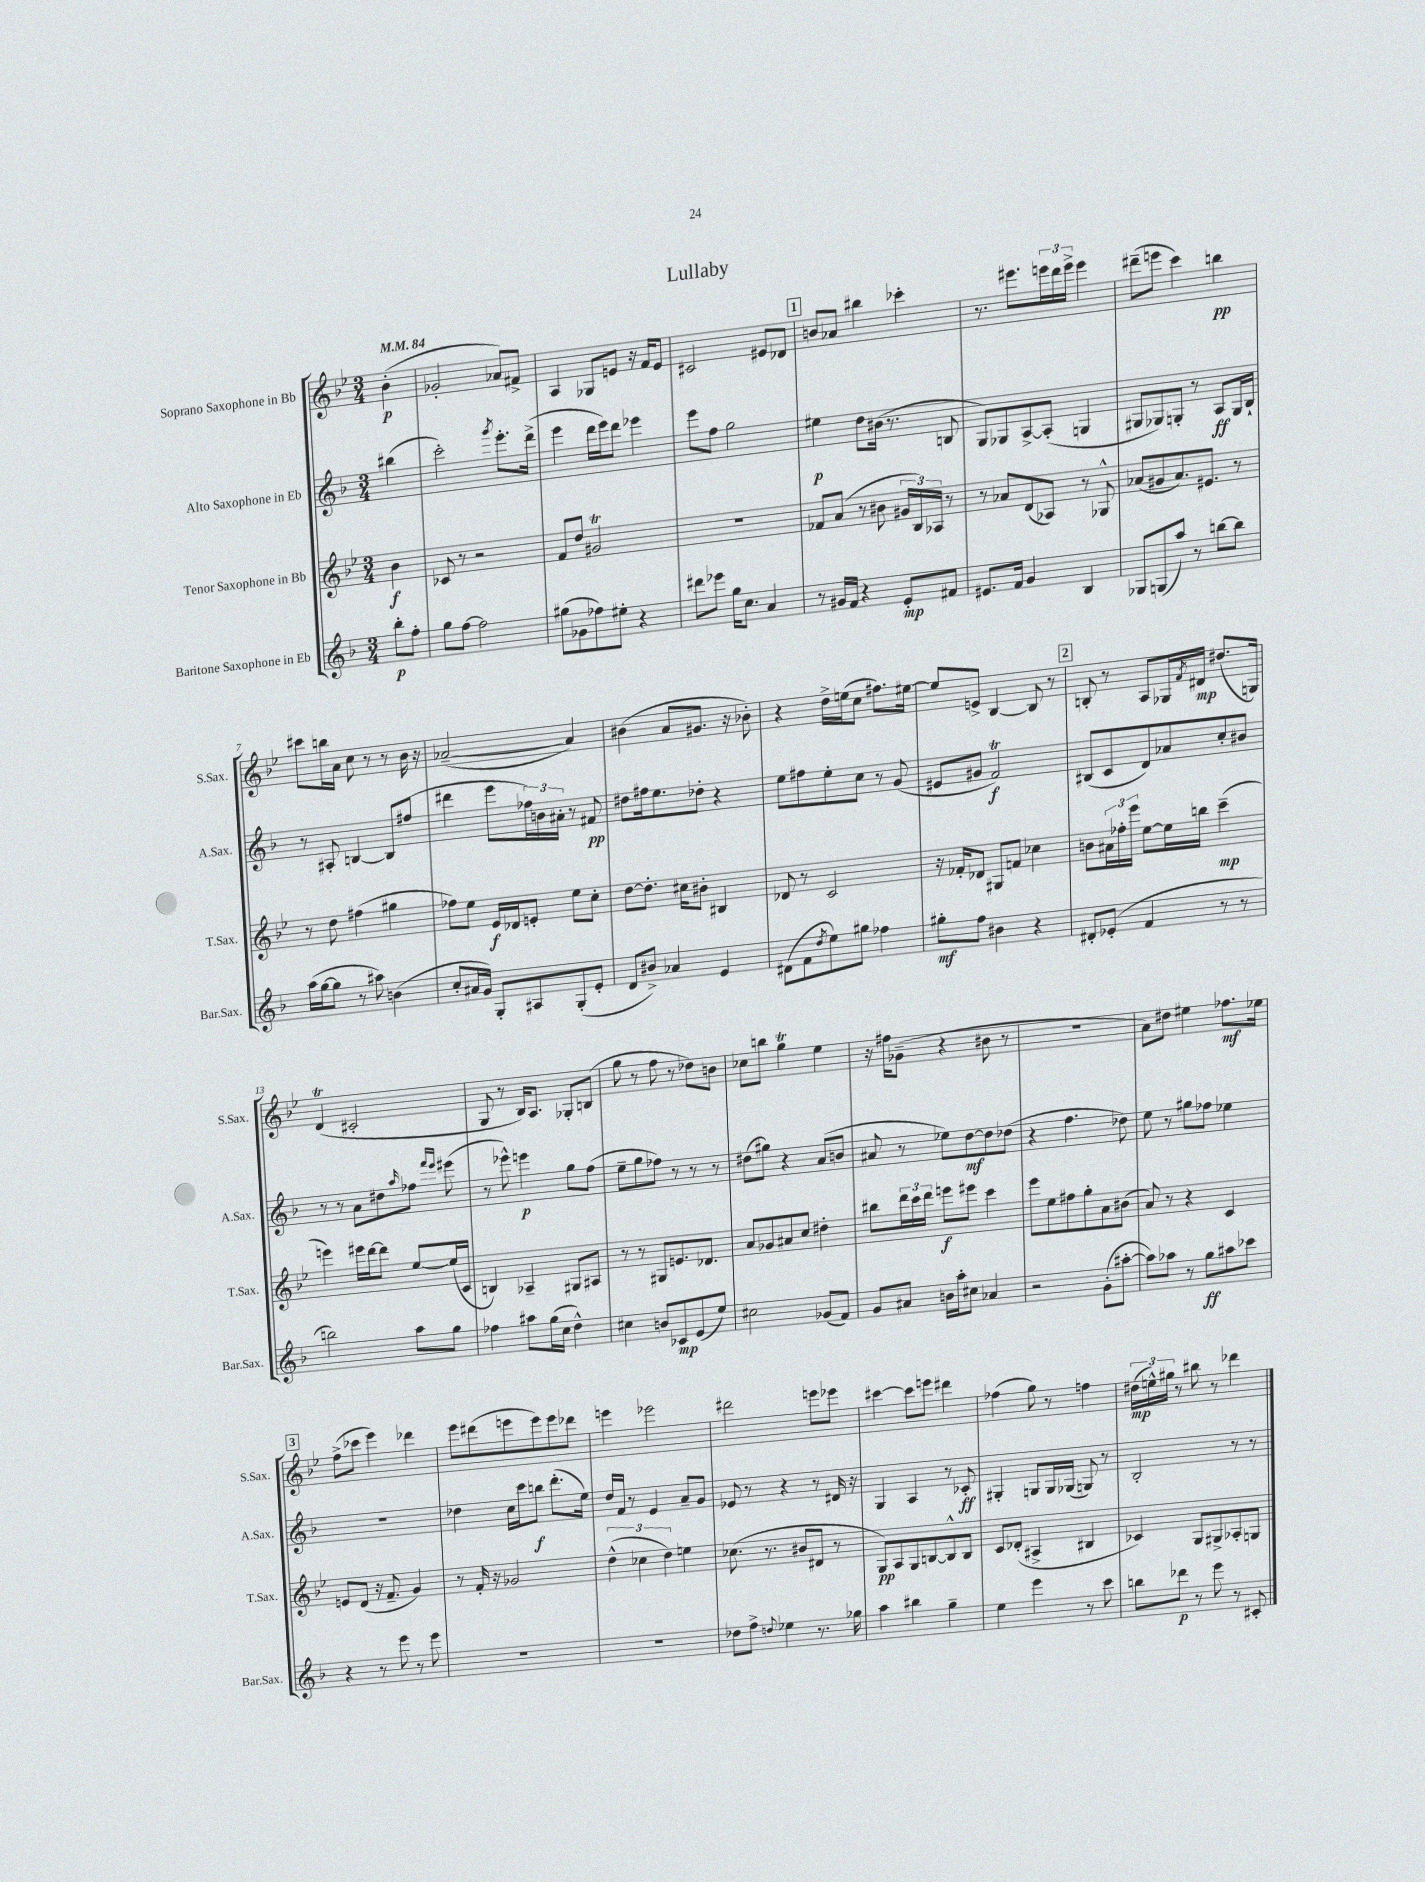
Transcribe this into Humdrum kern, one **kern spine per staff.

**kern	**kern	**kern	**kern
*staff4	*staff3	*staff2	*staff1
*clefG2	*clefG2	*clefG2	*clefG2
*k[b-]	*k[b-e-]	*k[b-]	*k[b-e-]
*M3/4	*M3/4	*M3/4	*M3/4
*MM84	*MM84	*MM84	*MM84
8bb-'	4b-	(4bb#	(4b-'
8ff'	.	.	.
=	=	=	=
8gg	8c-	2ccc')	2g-'
[8ff	8r	.	.
2ff]	2r	.	.
.	.	8qggg	.
.	.	8.eee'	8a-)
.	.	.	8f#^
.	.	(16ddd^	.
=	=	=	=
(8gg#	8f	4eee	4A
8g-	8dd	.	.
8ff-)	2g#	16ddd	8G-
.	.	16eee)	.
8ee#'	.	8ddd	8e
4r	.	4eee-	16r
.	.	.	16f
.	.	.	8e
=	=	=	=
8ddd#	2.r	8eee	2c#
8eee-	.	8ff	.
16gg	.	2gg	.
8.cc	.	.	.
4a	.	.	8e#
.	.	.	8d-
=	=	=	=
8r	8f-	4ee#	8b
16g#	(8a	.	8a-
16f	.	.	.
4r	8r	8dd	4bb#
.	8b#	(16b#	.
.	.	8.r	.
8e'	24g#	.	4ccc-'
.	24B-)	.	.
.	24A-	.	.
8f#	8r	8B	.
=	=	=	=
8.e#	8r	8G)	8.r
.	8a-	8G-	.
16f	.	.	8.eee#
4g	(8d	[8A^	.
.	8A-)	(8A']	24eee
.	.	.	24ddd
.	.	.	24eee^
4B-	8r	4G	4eee
.	8G-^^	.	.
=	=	=	=
8G-	(8a-	8G#	(8ddd#~
(8G	8g#	8G-)	8eee
8aa)	8.a-)	8G'	4ccc)
8r	.	8r	.
.	8.e#	.	.
[8bb	.	8A	4bb
8bb]	8r	16G	.
.	.	16B-`	.
=	=	=	=
(16aa	8r	8r	8ccc#
[16gg	.	.	.
8gg]	8dd	8A#'	16bb
.	.	.	16a
8r	(4ff#	[4B	8cc
8aa#)	.	.	8r
(4b	4gg#	8B]	8r
.	.	(8ff#	16b-
.	.	.	16r
=	=	=	=
8cc'	8ff-)	4ddd#	([2a-~
16a#	8ee-	.	.
16g)	.	.	.
8G'	16e-	8eee	.
.	16d-	.	.
8A#	8e'	24ff-)	.
.	.	24b	.
.	.	24a#'	.
(8G'	8ee-	8r	4a-])
8e'	8cc'	8f#	.
=	=	=	=
8d	[8dd	8dd#	(4b#
8b#^)	8.dd']	16ff#	.
.	.	8.ee	.
4a-	.	.	8a
.	16cc#	.	.
.	8b#'	8dd-'	8.g#
4e	4B#	4r	.
.	.	.	16r
.	.	.	8b-')
=	=	=	=
(8d#	8d-	8ee	4r
8f	8r	8ff#	.
8qdd	.	.	.
8ee)	2c	8ee'	16dd^
.	.	.	(16ee
8gg#	.	8cc	8cc
4ff-	.	8r	8.ff#)
.	.	(8g	.
.	.	.	[16ee#
=	=	=	=
8gg#'	16r	8e#	8ee#]
.	16f-'	.	.
8ff	8d-	8g#	8e^
4b#	8G#	2f)	[4B-
.	8f	.	.
4r	4cc-	.	8B-]
.	.	.	8r
=	=	=	=
8d#'	8b	(8B#	8B'
(8e-'	24a#	8c	8r
.	24ff-'	.	.
.	24eee-	.	.
4f	[8ee-	8d)	8A
.	16ee-]	8a-	16G-
.	.	.	8qf
.	16bb	.	16d#
8r	(4ccc~	8cc'	(8.dd#
8r	.	8b#	.
.	.	.	16G)
=	=	=	=
2bb)	4eee)	8r	(4d
.	.	8r	.
.	16eee#	8a	2c#'
.	[16ddd	.	.
.	8ddd]	8dd#	.
.	.	16qqaa	.
8aa	[8ee-	8ff-	.
.	.	16qqfff	.
.	.	16qqeee	.
8gg	(16ee-]	(8eee#	.
.	16c	.	.
=	=	=	=
4ff-	4B)	8r	8G
.	.	8eee-^^)	8r
8aa#	4A-~	4eee	16B-)
.	.	.	8.A
(16gg	.	.	.
16cc	.	.	.
4dd^^)	8G#	8gg	8G-'
.	8A#	(8ff	(8B
=	=	=	=
4cc#	8r	8ee~	8gg
.	8r	8gg	8r
8b	8G#	8ff-)	8ff
8c-	8.e	8r	8r
(8e	.	8r	8dd-)
.	8.d-	.	.
8ee)	.	8r	8b
=	=	=	=
2cc#	8a	(8dd#	8cc-
.	8g-	8gg#)	8bb
.	8a#	4r	4gg
.	8cc	.	.
(8g-	4dd#'	(8a	4ee-
8f)	.	8b	.
=	=	=	=
8g	8bb#	8a#	16r
.	.	.	16ff#
8a#	24ddd	8r	(8g-~
.	24ccc	.	.
.	24ddd	.	.
16b	8eee	8ee-)	4r
16aa'	.	.	.
8cc#	8eee#	[8dd	.
4a-	4ccc	8dd]	8b#
.	.	(8dd-	8r
=	=	=	=
2r	8eee-	4r	2.r
.	8ee-	.	.
.	8ff#	4.ff	.
.	8gg'	.	.
(8g'	8a	.	.
[8aa#'	(8b#	8dd-)	.
=	=	=	=
8aa#])	8a)	8ee	8a)
8aa-	8r	8r	8dd#
8r	4r	8gg#	4ee#
8gg	.	8ff-	.
8aa#	4c	4ee-	8.ff-
8ccc-	.	.	.
.	.	.	16ee-
=	=	=	=
4r	8e	2.r	(8ff^
.	(8d	.	8ccc-
8r	16r	.	4eee-)
.	8.f~	.	.
8eee	.	.	.
8r	4g)	.	4ddd-
8eee	.	.	.
=	=	=	=
2.r	8r	4dd-	8eee-
.	16f'	.	(8ddd#
.	16r	.	.
.	2g-	16cc	8eee
.	.	16ccc	.
.	.	8bb	8eee)
.	.	(8.ddd'	8eee
.	.	.	8ddd-
.	.	16ee)	.
=	=	=	=
2.r	(6dd^^	16dd	4eee
.	.	16f	.
.	.	8r	.
.	6cc-	.	.
.	.	4e	2eee-
.	6dd)	.	.
.	4ee	8a~	.
.	.	8g	.
=	=	=	=
8dd-	(8.cc-	8e-	2ddd#
8ff^	.	8r	.
.	8.r	.	.
8qqdd	.	.	.
4ee-	.	4r	.
.	8b#	.	.
8.r	8d#	8r	8eee
.	8r	16d#	8eee-
16gg-	.	16r	.
=	=	=	=
4aa	8G)	4G	[4ccc#
.	8A	.	.
4bb#	8G	4A	8ccc#]
.	[8B	.	8eee
4gg~	8B^^]	8r	4ddd#
.	8B	8c-'	.
=	=	=	=
4ee	8c	4G#'	(4ff-
.	(8d-'	.	.
4eee	4A#^	8G	8gg)
.	.	16G	8r
.	.	(16G-	.
8r	4B#	8G)	4ff
8ccc	.	8r	.
=	=	=	=
8bb	4c-)	2B-'	(24dd#
.	.	.	24ee^^)
.	.	.	24gg#
8ddd-	.	.	8r
8r	8G	.	8bb#
8eee	8G#^	.	8r
8r	8A-'	8r	4ddd-
8c#'	8G	8r	.
==	==	==	==
*-	*-	*-	*-
